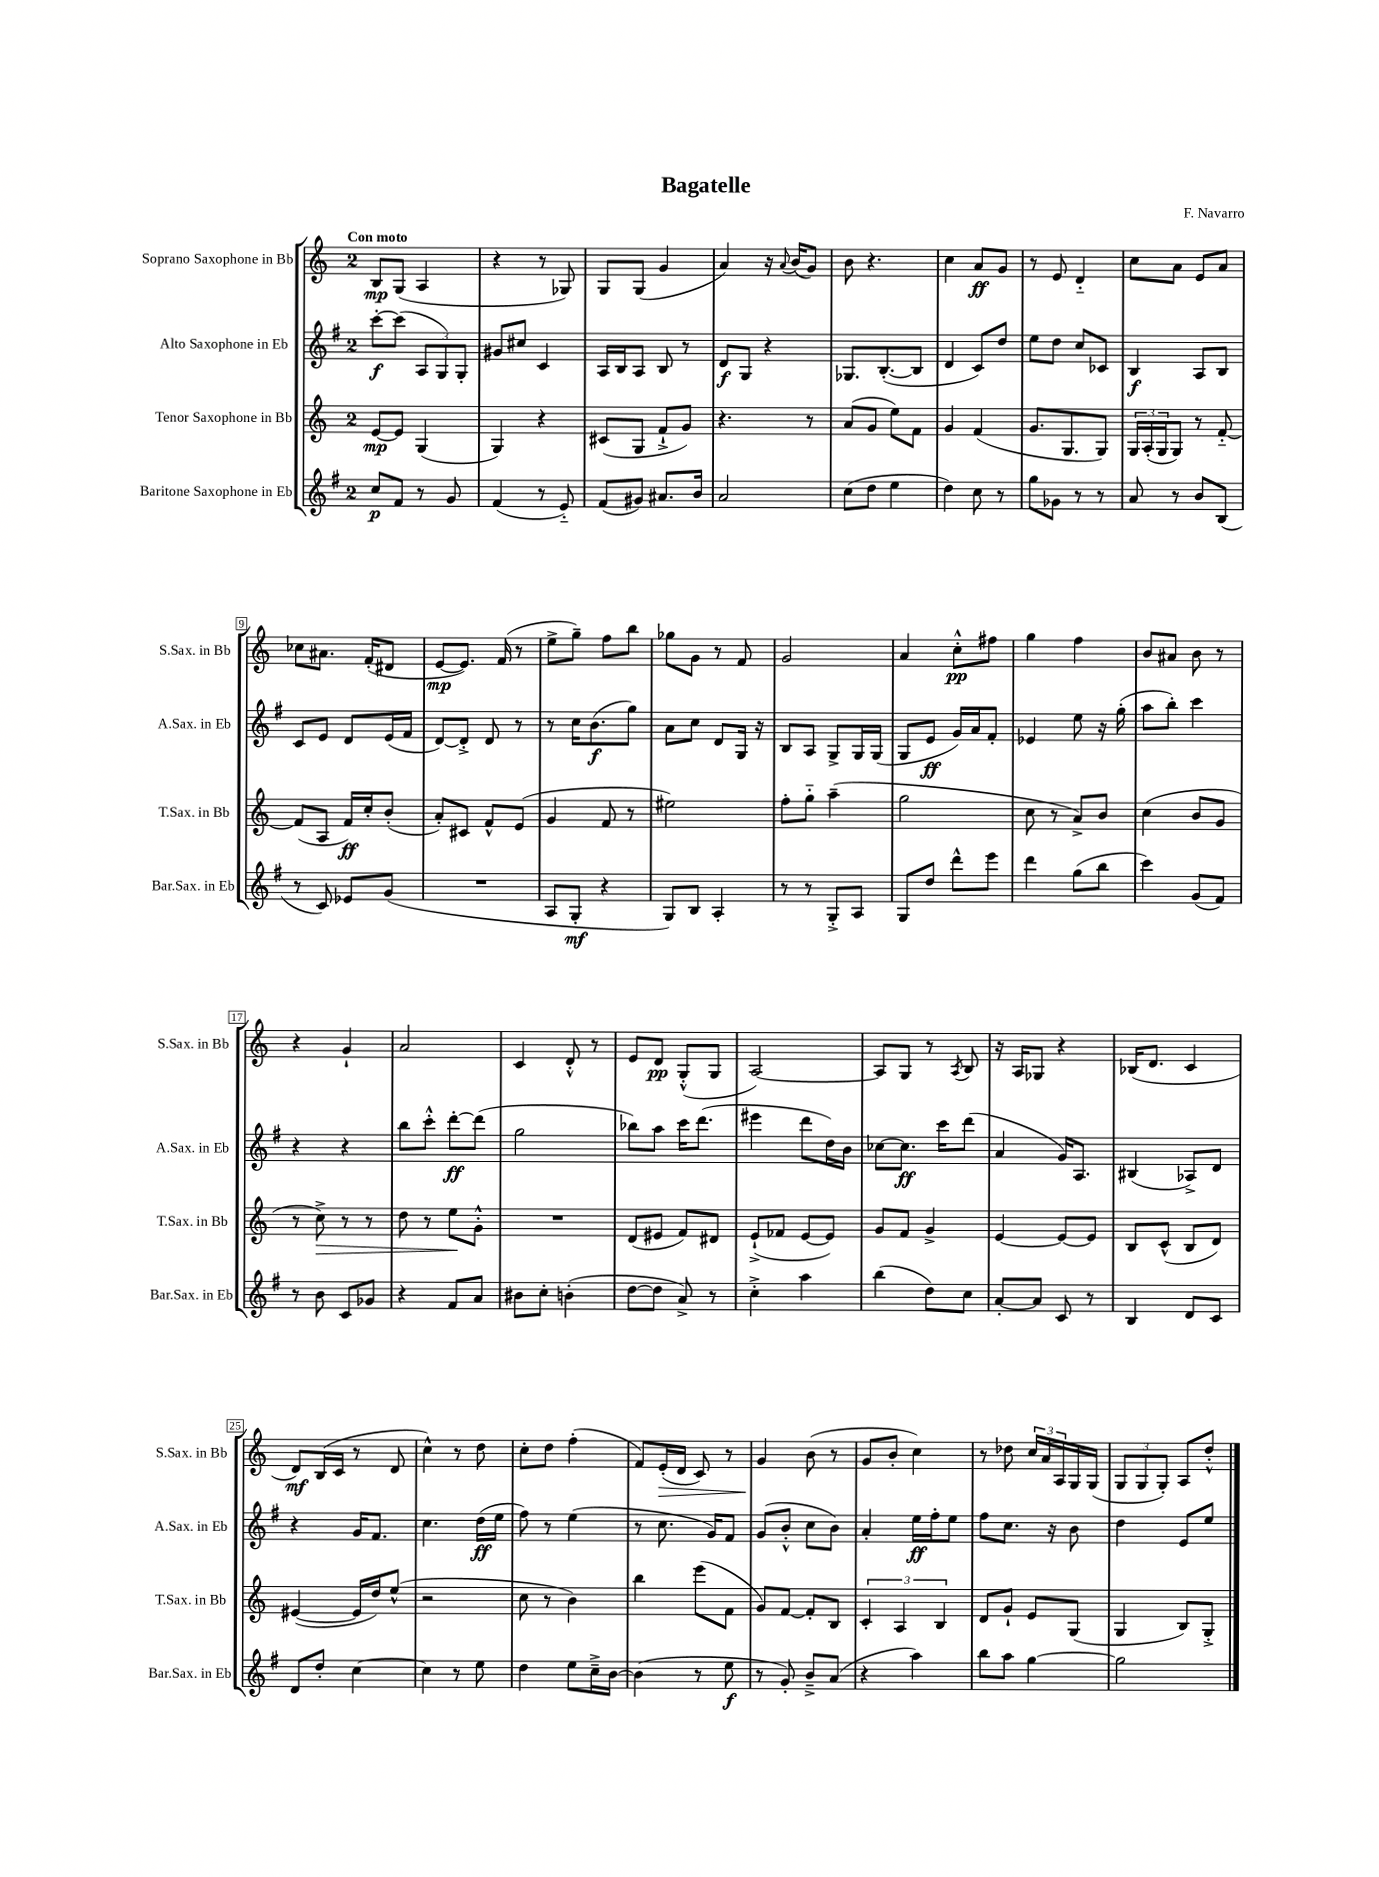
\header { title = "Bagatelle" composer = "F. Navarro" }
<<
\new StaffGroup <<
\new Staff = "s0" \with { instrumentName = "Soprano Saxophone in Bb" shortInstrumentName = "S.Sax. in Bb" } {
    \clef treble \key c \major \once \override Staff.TimeSignature.style = #'single-digit \time 2/4 \tempo "Con moto"
    b8\mp g8( a4 |
    r4 r8 ges8) |
    g8 g8( g'4 |
    a'4) r16 \appoggiatura { a'8 } b'16( g'8) |
    b'8 r4. |
    c''4 a'8\ff g'8 |
    r8 e'8 d'4-_ |
    c''8 a'8 e'8 a'8 |
    ces''8 ais'8. f'16-.( dis'8 |
    e'8~\mp e'8.) f'16( r8 |
    e''8-> g''8--) f''8 b''8 |
    ges''8 g'8 r8 f'8 |
    g'2 |
    a'4 c''8-.-^\pp fis''8 |
    g''4 f''4 |
    b'8 ais'8 b'8 r8 |
    r4 g'4-! |
    a'2 |
    c'4 d'8-.-^ r8 |
    e'8 d'8\pp g8-.-^( g8 |
    a2~) |
    a8 g8 r8 \acciaccatura { a8 } b8 |
    r16 a16 ges8 r4 |
    bes16( d'8. c'4 |
    d'8\mf) b16( c'16 r8 d'8 |
    c''4-^) r8 d''8 |
    c''8-. d''8 f''4-.( |
    f'8) e'16-.\>( d'16 c'8) r8 |
    g'4\! b'8( r8 |
    g'8 b'8-. c''4) |
    r8 des''8 \tuplet 3/2 { c''16 a'16 a16 } g16 g16( |
    \tuplet 3/2 { g8 g8 g8-.) } a8 d''8-.-^ \bar "|." |
}
\new Staff = "s1" \with { instrumentName = "Alto Saxophone in Eb" shortInstrumentName = "A.Sax. in Eb" } {
    \clef treble \key g \major \once \override Staff.TimeSignature.style = #'single-digit \time 2/4
    c'''8~-.\f c'''8( \tuplet 3/2 { a8 g8) g8-. } |
    gis'8 cis''8 c'4 |
    a16 b16 a8 b8 r8 |
    d'8\f g8 r4 |
    ges8. b8.~-.( b8 |
    d'4 c'8) d''8 |
    e''8 d''8 c''8 ces'8 |
    b4\f a8 b8 |
    c'8 e'8 d'8 e'16( fis'16 |
    d'8~) d'8-.-> d'8 r8 |
    r8 c''16 b'8.\f( g''8) |
    a'8 c''8 d'8 g16 r16 |
    b8 a8 g8-> g16 g16( |
    g8 e'8\ff g'16) a'16 fis'8-. |
    ees'4 e''8 r16 g''16-.( |
    a''8 b''8-.) c'''4 |
    r4 r4 |
    b''8 c'''8-.-^ d'''8~-.\ff d'''8( |
    g''2 |
    bes''8) a''8 c'''16 d'''8.( |
    eis'''4 d'''8 d''16) b'16 |
    ces''8~ ces''8.\ff c'''16 d'''8( |
    a'4 g'16) a8. |
    bis4( aes8->) d'8 |
    r4 g'16 fis'8. |
    c''4. d''16\ff( e''16 |
    fis''8) r8 e''4( |
    r8 c''8. g'16) fis'8 |
    g'8( b'8-.-^ c''8 b'8) |
    a'4-. e''16\ff fis''16-. e''8 |
    fis''8 c''8. r16 b'8 |
    d''4 e'8 e''8 \bar "|." |
}
\new Staff = "s2" \with { instrumentName = "Tenor Saxophone in Bb" shortInstrumentName = "T.Sax. in Bb" } {
    \clef treble \key c \major \once \override Staff.TimeSignature.style = #'single-digit \time 2/4
    e'8~\mp e'8 g4( |
    g4) r4 |
    cis'8( g8 f'8-!-> g'8) |
    r4. r8 |
    a'8( g'8 e''8) f'8 |
    g'4 f'4( |
    g'8. g8. g8) |
    \tuplet 3/2 { g16 a16-.( g16 } g8) r8 f'8~-_ |
    f'8( a8 f'16\ff) c''16-. b'8-.( |
    a'8-.) cis'8 f'8-^ e'8( |
    g'4 f'8 r8 |
    eis''2) |
    f''8-. g''8-_ a''4--( |
    g''2 |
    c''8 r8 a'8->) b'8 |
    c''4( b'8 g'8 |
    r8 c''8->\>) r8 r8 |
    d''8 r8 e''8\! g'8-.-^ |
    R2 |
    d'8( eis'8 f'8) dis'8 |
    e'8-!->( fes'8 e'8~ e'8) |
    g'8 f'8 g'4-> |
    e'4~ e'8~ e'8 |
    b8 c'8-^( b8 d'8) |
    eis'4~( eis'16 d''16) e''8-^( |
    r2 |
    c''8 r8 b'4) |
    b''4 e'''8( f'8 |
    g'8) f'8~ f'8-. b8 |
    \tuplet 3/2 { c'4-. a4 b4 } |
    d'8 g'8-! e'8 g8( |
    g4 b8) g8-.-> \bar "|." |
}
\new Staff = "s3" \with { instrumentName = "Baritone Saxophone in Eb" shortInstrumentName = "Bar.Sax. in Eb" } {
    \clef treble \key g \major \once \override Staff.TimeSignature.style = #'single-digit \time 2/4
    c''8\p fis'8 r8 g'8 |
    fis'4( r8 e'8-_) |
    fis'8( gis'8) ais'8. b'16 |
    a'2 |
    c''8( d''8 e''4 |
    d''4) c''8 r8 |
    g''8 ges'8 r8 r8 |
    a'8 r8 b'8 b8( |
    r8 c'8) ees'8 g'8( |
    R2 |
    a8 g8-.\mf r4 |
    g8) b8 a4-. |
    r8 r8 g8-.-> a8 |
    g8 d''8 d'''8-^ e'''8 |
    d'''4 g''8( b''8 |
    c'''4) g'8( fis'8) |
    r8 b'8 c'8 ges'8 |
    r4 fis'8 a'8 |
    bis'8 c''8-. b'4-.( |
    d''8~ d''8 a'8->) r8 |
    c''4-.-> a''4 |
    b''4( d''8) c''8 |
    a'8~-. a'8 c'8 r8 |
    b4 d'8 c'8 |
    d'8 d''8-. c''4~ |
    c''4 r8 e''8 |
    d''4 e''8 c''16---> b'16~ |
    b'4( r8 e''8\f |
    r8 g'8-.) b'8---> a'8( |
    r4 a''4) |
    b''8 a''8 g''4~ |
    g''2 \bar "|." |
}
>>
>>
\layout { \context { \Score \override BarNumber.stencil = #(make-stencil-boxer 0.1 0.3 ly:text-interface::print) } }
